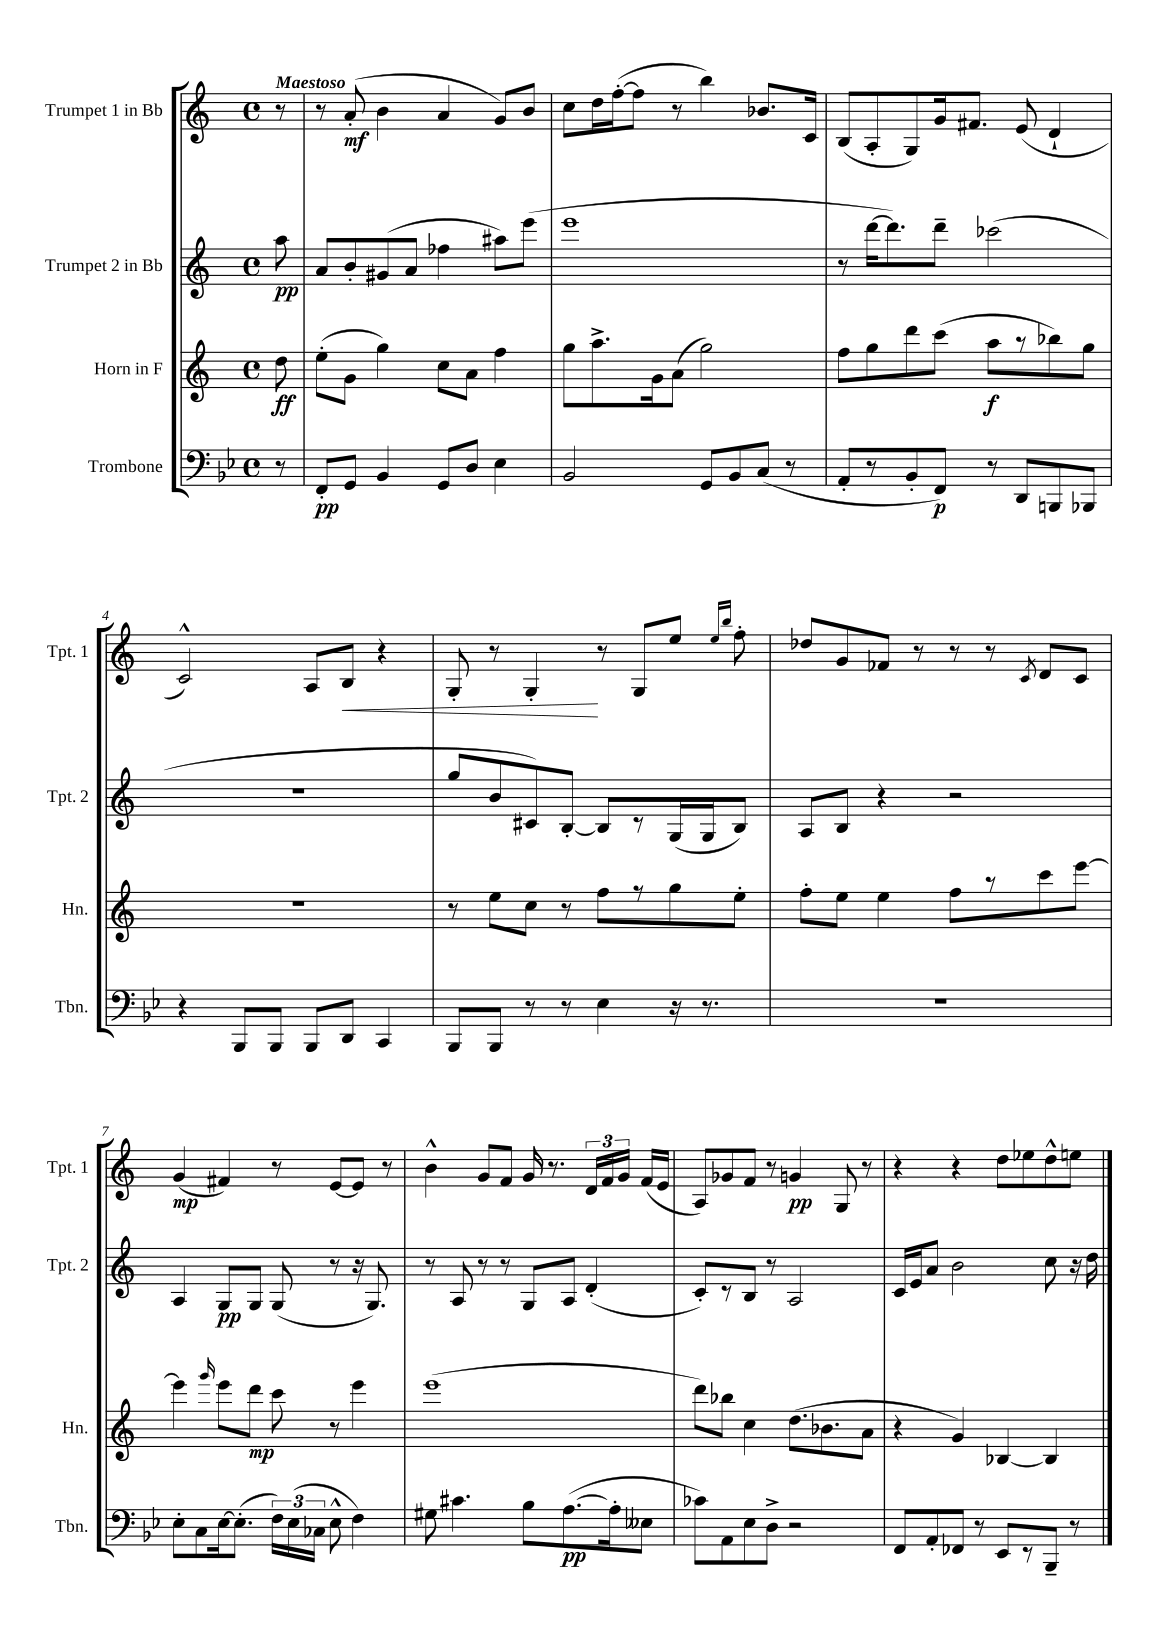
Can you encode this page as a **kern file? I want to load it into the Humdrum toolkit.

**kern	**dynam	**kern	**dynam	**kern	**dynam	**kern	**dynam
*part4	*part4	*part3	*part3	*part2	*part2	*part1	*part1
*staff4	*staff4	*staff3	*staff3	*staff2	*staff2	*staff1	*staff1
*I"Trombone	*	*I"Horn in F	*	*I"Trumpet 2 in Bb	*	*I"Trumpet 1 in Bb	*
*I'Tbn.	*	*I'Hn.	*	*I'Tpt. 2	*	*I'Tpt. 1	*
*clefF4	*	*clefG2	*	*clefG2	*	*clefG2	*
*k[b-e-]	*	*k[]	*	*k[]	*	*k[]	*
*M4/4	*	*M4/4	*	*M4/4	*	*M4/4	*
*met(c)	*	*met(c)	*	*met(c)	*	*met(c)	*
=	=	=	=	=	=	=	=
!	!	!	!	!	!	!LO:TX:a:B:t=Maestoso	!
8r	.	8dd\	ff	8aa\	pp	8r	.
=1	=1	=1	=1	=1	=1	=1	=1
8FF'/L	pp	(8ee'\L	.	8a/L	.	8r	.
8GG/J	.	8g\J	.	8b'/	.	(8a'/	mf
4BB-/	.	4gg\)	.	(8g#X/	.	4b\	.
.	.	.	.	8a/J	.	.	.
8GG/L	.	8cc\L	.	4ff-X\	.	4a/	.
8D/J	.	8a\J	.	.	.	.	.
4E-\	.	4ff\	.	8aa#X\L)	.	8g/L)	.
.	.	.	.	(8eee\J	.	8b/J	.
=2	=2	=2	=2	=2	=2	=2	=2
2BB-/	.	8gg\L	.	1eee	.	8cc\L	.
.	.	8.aa^\	.	.	.	16dd\L	.
.	.	.	.	.	.	([16ff'\J	.
.	.	.	.	.	.	8ff\J]	.
.	.	16g\k	.	.	.	.	.
.	.	(8a\J	.	.	.	8r	.
8GG/L	.	2gg\)	.	.	.	4bb\)	.
8BB-/	.	.	.	.	.	.	.
(8C/J	.	.	.	.	.	8.b-X/L	.
8r	.	.	.	.	.	.	.
.	.	.	.	.	.	16c/Jk	.
=3	=3	=3	=3	=3	=3	=3	=3
8AA'/L	.	8ff\L	.	8r	.	(8B/L	.
8r	.	8gg\	.	[16ddd\KL	.	8A'/	.
.	.	.	.	8.ddd\])	.	.	.
8BB-'/	.	8ddd\	.	.	.	8G/)	.
8FF/J)	p	(8ccc\J	.	8ddd~\J	.	16g/k	.
.	.	.	.	.	.	8.f#X/J	.
8r	.	8aa\L	f	(2ccc-X\	.	.	.
8DD/L	.	8r	.	.	.	(8e/	.
8BBBn/	.	8bb-X\)	.	.	.	4d`/	.
8BBB-X/J	.	8gg\J	.	.	.	.	.
!!LO:LB:g=z
=4	=4	=4	=4	=4	=4	=4	=4
4r	.	1r	.	1r	.	2c^^/)	.
8BBB-/L	.	.	.	.	.	.	.
8BBB-/J	.	.	.	.	.	.	.
8BBB-/L	.	.	.	.	.	8A/L	.
!	!	!	!	!	!	!	!LO:HP:b
8DD/J	.	.	.	.	.	8B/J	<
4CC/	.	.	.	.	.	4r	.
=5	=5	=5	=5	=5	=5	=5	=5
8BBB-/L	.	8r	.	8gg/L	.	8G'/	.
8BBB-/J	.	8ee\L	.	8b/	.	8r	.
8r	.	8cc\J	.	8c#X/)	.	4G'/	.
8r	.	8r	.	[8B'/J	.	.	.
4E-\	.	8ff\L	.	8B/L]	.	8r	[
.	.	8r	.	8r	.	8G/L	.
16r	.	8gg\	.	(16G/L	.	8ee/J	.
8.r	.	.	.	16G/J	.	.	.
.	.	.	.	.	.	16qqee/LL	.
.	.	.	.	.	.	16qqbb/JJ	.
.	.	8ee'\J	.	8B/J)	.	8ff'\	.
=6	=6	=6	=6	=6	=6	=6	=6
1r	.	8ff'\L	.	8A/L	.	8dd-X/L	.
.	.	8ee\J	.	8B/J	.	8g/	.
.	.	4ee\	.	4r	.	8f-X/J	.
.	.	.	.	.	.	8r	.
.	.	8ff\L	.	2r	.	8r	.
.	.	8r	.	.	.	8r	.
.	.	.	.	.	.	8qc/	.
.	.	8ccc\	.	.	.	8d/L	.
.	.	[8eee\J	.	.	.	8c/J	.
!!LO:LB:g=z
=7	=7	=7	=7	=7	=7	=7	=7
8E-'\L	.	4eee\]	.	4A/	.	(4g/	mp
8C\	.	.	.	.	.	.	.
.	.	16qqggg/	.	.	.	.	.
[16E-\k	.	8eee\L	.	8G/L	pp	4f#X/)	.
(8.E-'\J]	.	.	.	.	.	.	.
.	.	8ddd\J	mp	8G/J	.	.	.
24F\LL)	.	8ccc\	.	(8G/	.	8r	.
(24E-\	.	.	.	.	.	.	.
24C-X\JJ	.	.	.	.	.	.	.
8E-^^\	.	8r	.	8r	.	[8e/L	.
4F\)	.	4eee\	.	16r	.	8e/J]	.
.	.	.	.	8.G/)	.	.	.
.	.	.	.	.	.	8r	.
=8	=8	=8	=8	=8	=8	=8	=8
8G#X\	.	(1eee	.	8r	.	4b^^\	.
4.c#X\	.	.	.	8A/	.	.	.
.	.	.	.	8r	.	8g/L	.
.	.	.	.	8r	.	8f/J	.
8B-\L	.	.	.	8G/L	.	16g/	.
.	.	.	.	.	.	8.r	.
([8.A\	pp	.	.	8A/J	.	.	.
.	.	.	.	(4d'/	.	24d/LL	.
.	.	.	.	.	.	24f/	.
16A'\k]	.	.	.	.	.	.	.
.	.	.	.	.	.	24g/JJ	.
8E--X\J	.	.	.	.	.	(16f/LL	.
.	.	.	.	.	.	16e/JJ	.
=9	=9	=9	=9	=9	=9	=9	=9
8c-X\L)	.	8ddd\L)	.	8c'/L)	.	8A/L)	.
8AA\	.	8bb-X\J	.	8r	.	8g-X/	.
8E-\	.	4cc\	.	8B/J	.	8f/J	.
8D^\J	.	.	.	8r	.	8r	.
2r	.	(8.dd\L	.	2A/	.	4gn/	pp
.	.	8.b-X\	.	.	.	.	.
.	.	.	.	.	.	8G/	.
.	.	8a\J	.	.	.	8r	.
=10	=10	=10	=10	=10	=10	=10	=10
8FF/L	.	4r	.	16c/LL	.	4r	.
.	.	.	.	16e/J	.	.	.
8AA'/	.	.	.	8a/J	.	.	.
8FF-X/J	.	4g/)	.	2b\	.	4r	.
8r	.	.	.	.	.	.	.
8EE-/L	.	[4B-X/	.	.	.	8dd\L	.
8r	.	.	.	.	.	8ee-X\	.
8BBB-~/J	.	4B-/]	.	8cc\	.	8dd^^\	.
8r	.	.	.	16r	.	8een\J	.
.	.	.	.	16dd\	.	.	.
==	==	==	==	==	==	==	==
*-	*-	*-	*-	*-	*-	*-	*-
